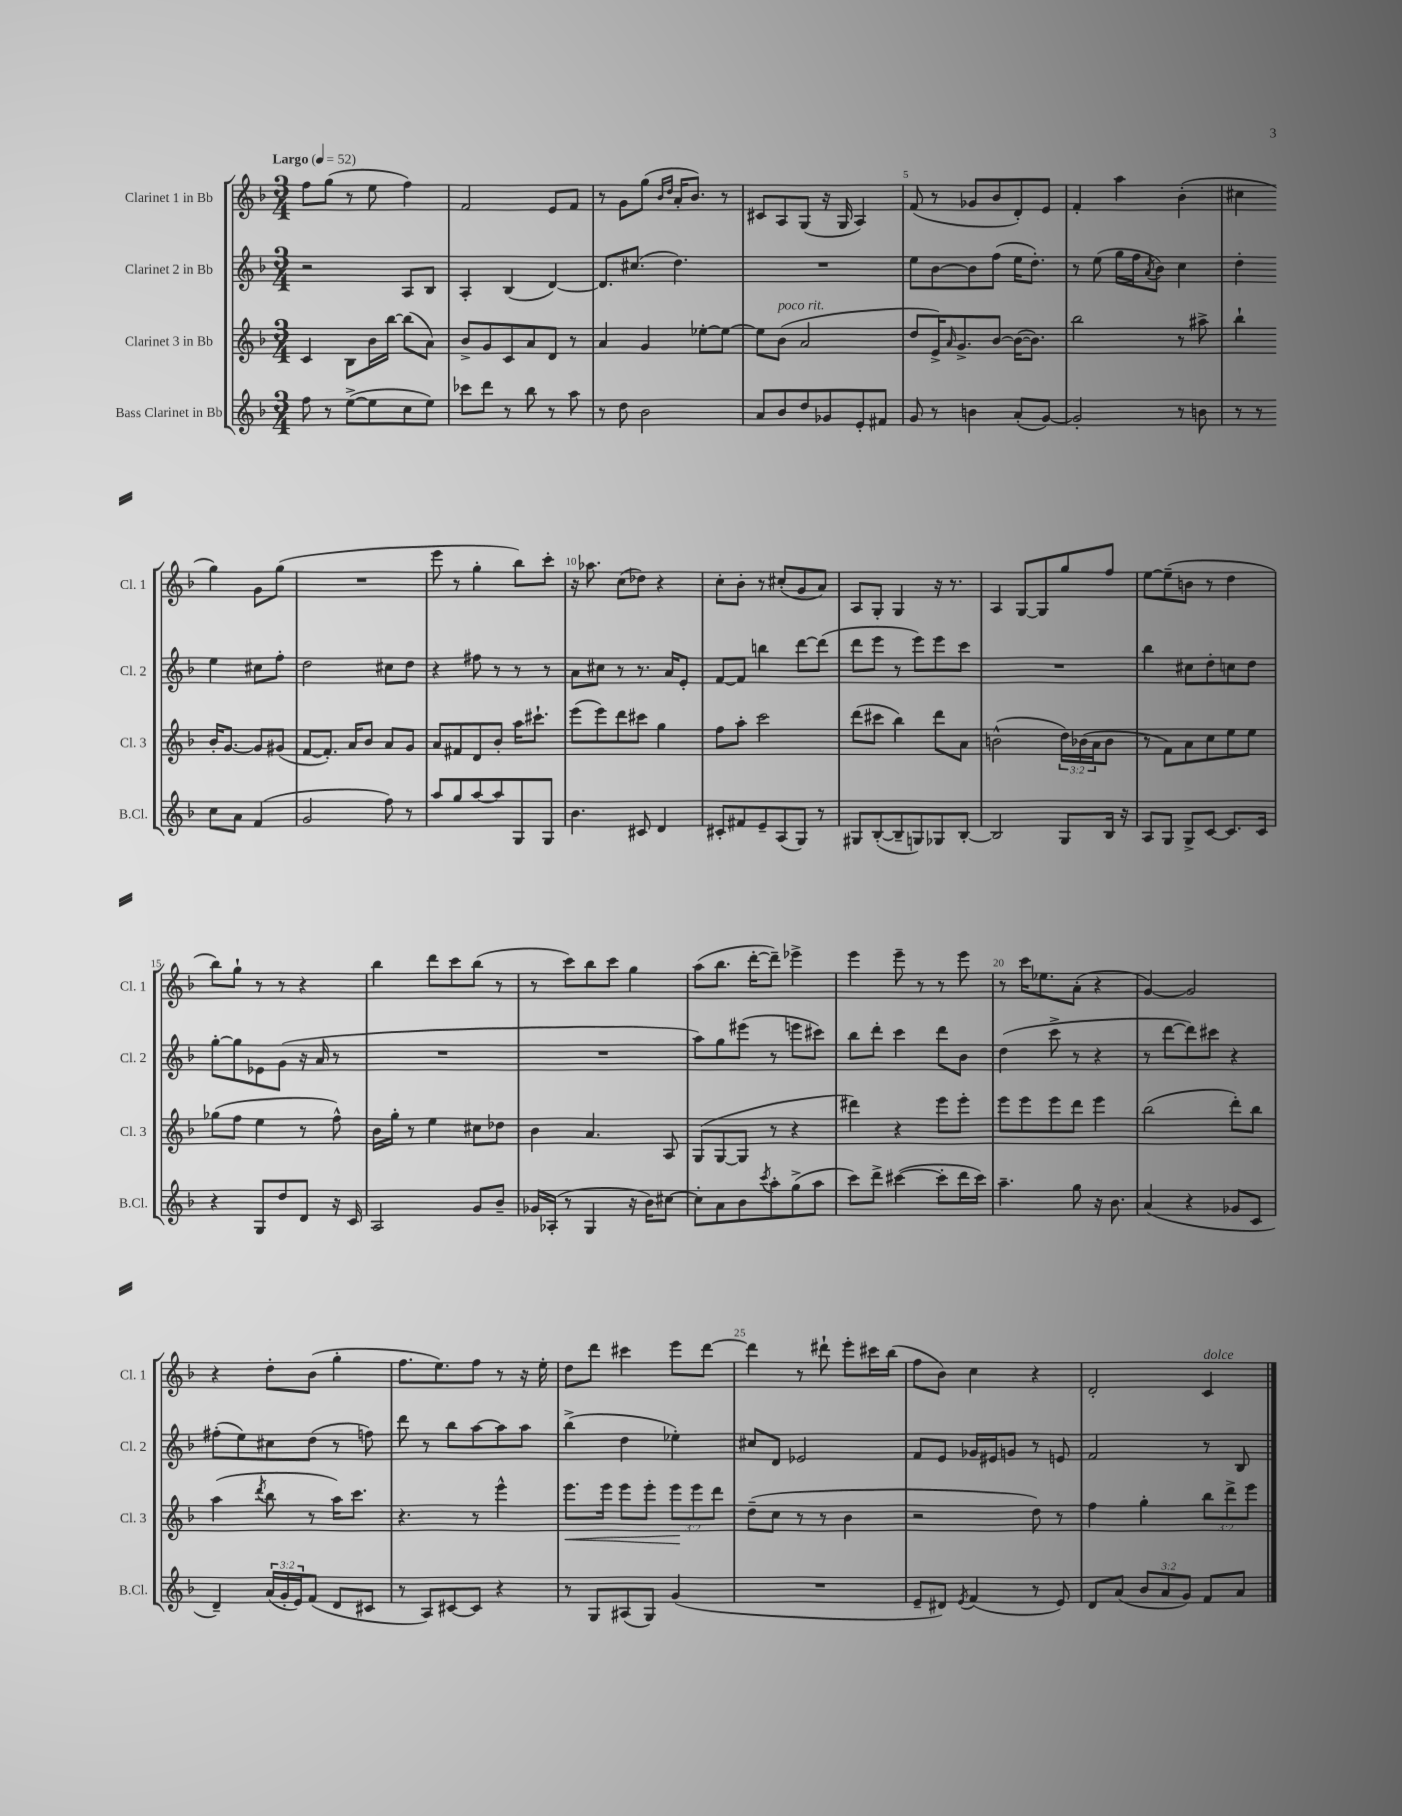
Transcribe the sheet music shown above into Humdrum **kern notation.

**kern	**kern	**dynam	**kern	**kern
*part4	*part3	*part3	*part2	*part1
*staff4	*staff3	*staff3	*staff2	*staff1
*I"Bass Clarinet in Bb	*I"Clarinet 3 in Bb	*	*I"Clarinet 2 in Bb	*I"Clarinet 1 in Bb
*I'B.Cl.	*I'Cl. 3	*	*I'Cl. 2	*I'Cl. 1
*clefG2	*clefG2	*	*clefG2	*clefG2
*k[b-]	*k[b-]	*	*k[b-]	*k[b-]
*M3/4	*M3/4	*	*M3/4	*M3/4
*MM52	*MM52	*	*MM52	*MM52
=1	=1	=1	=1	=1
!	!	!	!	!LO:TX:a:B:t=Largo
8ff\	4c/	.	2r	8ff\L
8r	.	.	.	(8gg\J
([8ee^\L	8B-\L	.	.	8r
8ee\]	16b-\L	.	.	8ee\
.	[16bb-\JJ	.	.	.
8cc\	(8bb-\L]	.	8A/L	4ff\)
8ee\J)	8a\J)	.	8B-/J	.
=2	=2	=2	=2	=2
8ccc-X\L	8b-^/L	.	4A'/	2f/
8ddd\J	8g/	.	.	.
8r	8c/	.	(4B-/	.
8bb-\	8a/	.	.	.
8r	8d/J	.	[4d/)	8e/L
8aa\	8r	.	.	8f/J
=3	=3	=3	=3	=3
8r	4a/	.	8.d/L]	8r
8dd\	.	.	.	8g\L
.	.	.	(8.cc#X/J	.
2b-\	4g/	.	.	(8gg\J
.	.	.	.	16qqb-/LL
.	.	.	.	16qqdd/JJ
.	.	.	4.dd\)	16a'/KL
.	.	.	.	8.b-/J)
.	[8ee-X'\L	.	.	.
.	8ee-\J_	.	.	8r
=4	=4	=4	=4	=4
8a/L	8ee-\L]	.	2.r	8c#X/L
!	!LO:TX:a:i:t=poco rit.	!	!	!
8b-/	(8b-\J	.	.	8A/
8dd/	2a/	.	.	(8G/J
8g-X/	.	.	.	16r
.	.	.	.	16G/
8e'/	.	.	.	4A/)
8f#X/J	.	.	.	.
=5	=5	=5	=5	=5
8g/	8dd/L	.	8ee\L	(8f/
8r	16e^/K)	.	[8b-\	8r
.	16qqa/	.	.	.
.	8.g^/	.	.	.
4bn\	.	.	8b-\]	8g-X/L
.	[8b-/J	.	(8ff\J	8b-/
(8a'/L	(16b-\KL_	.	16ee\KL	8d'/)
.	8.b-\J])	.	8.dd'\J)	.
[8g/J)	.	.	.	8e/J
=6	=6	=6	=6	=6
2g'/]	2bb-\	.	8r	4f'/
.	.	.	(8ee\	.
.	.	.	16gg\LL	4aa\
.	.	.	16ff\J	.
.	.	.	8qa/	.
.	.	.	8b-\J)	.
8r	8r	.	4cc\	(4b-'\
8bn\	8aa#X^\	.	.	.
=7	=7	=7	=7	=7
8r	4bb-`\	.	4dd'\	4cc#X\
8r	.	.	.	.
8cc\L	16b-'/KL	.	4ee\	4gg\)
.	[8.g/J	.	.	.
8a\J	.	.	.	.
(4f/	8g/L]	.	8cc#X\L	8g\L
.	(8g#X/J	.	8ff'\J	(8gg\J
!!LO:LB:g=z
=8	=8	=8	=8	=8
2g/	[8f/L	.	2dd\	2.r
.	8.f'/J])	.	.	.
.	16a/KL	.	.	.
.	8b-/J	.	.	.
8ff\)	8a/L	.	8cc#X\L	.
8r	8g/J	.	8dd\J	.
=9	=9	=9	=9	=9
8aa/L	8a/L	.	4r	8eee\
8gg/	8f#X/	.	.	8r
[8aa/	8d/	.	8ff#X\	4gg'\
8aa/]	8b-'/J	.	8r	.
8G/	16aa\KL	.	8r	8bb-\L)
.	8.ccc#X`\J	.	.	.
8G/J	.	.	8r	8ccc'\J
=10	=10	=10	=10	=10
4.b-\	(8eee\L	.	8a\L	16r
.	.	.	.	8.aa-X\
.	8eee\)	.	8cc#X\J	.
.	8ddd\	.	8r	(8cc\L
8c#X/	8ccc#X\J	.	8.r	8dd-X\J)
4d/	4gg\	.	.	4r
.	.	.	16a/KL	.
.	.	.	8e'/J	.
=11	=11	=11	=11	=11
8c#X'/L	8ff\L	.	[8f/L	8cc'\L
8f#X/	8aa'\J	.	8f/J]	8b-'\J
8e~/	2ccc\	.	4bbn\	8r
(8A/	.	.	.	(8cc#X'/L
8G/J)	.	.	[8ddd\L	8g/
8r	.	.	(8ddd\J]	8a/J)
=12	=12	=12	=12	=12
8G#X/L	(8ddd\L	.	8ddd\L	8A/L
([8B-'/	8ccc#X\J	.	8eee\J	8G'/J
8B-~/]	4bb-\)	.	8r	4G/
8Gn/)	.	.	8eee\L)	.
8G-X/	8ddd\L	.	8eee\	16r
.	.	.	.	8.r
[8B-'/J	8a\J	.	8ccc\J	.
=13	=13	=13	=13	=13
2B-/]	(2bn^^\	.	2.r	4A/
.	.	.	.	[8G/L
.	.	.	.	8G/]
8G/L	24dd\LL)	.	.	8gg/
.	(24b-X\	.	.	.
.	24a\J	.	.	.
16B-/Jk	8b-\J	.	.	8ff/J
16r	.	.	.	.
=14	=14	=14	=14	=14
8A/L	8r	.	4bb-\	[8ee\L
8G/J	8f\L)	.	.	(8ee~\]
8G^/L	8a\	.	8cc#X\L	8bn\J
[8c/J	8cc\	.	8dd'\	8r
8.c/L]	8ee\	.	8ccn\	4dd\
.	8ee\J	.	8dd\J	.
16c/Jk	.	.	.	.
!!LO:LB:g=z
=15	=15	=15	=15	=15
4r	(8gg-X\L	.	[8gg'\L	8bb-\L)
.	8ff\J	.	8gg\]	8gg`\J
8G/L	4ee\	.	8e-X\	8r
8dd/	.	.	(8g\J	8r
8d/J	8r	.	16r	4r
.	.	.	16a/	.
16r	8ff^^\)	.	8r	.
16c/	.	.	.	.
=16	=16	=16	=16	=16
2A/	16b-\LL	.	2.r	4bb-\
.	16gg'\JJ	.	.	.
.	8r	.	.	.
.	4ee\	.	.	8ddd\L
.	.	.	.	8ccc\
8g/L	8cc#X\L	.	.	(8bb-\J
8b-~/J	8dd-X\J	.	.	8r
=17	=17	=17	=17	=17
16g-X/LL	4b-\	.	2.r	8r
(16A-X'/JJ	.	.	.	.
8r	.	.	.	8ccc\L)
4G/	4.a/	.	.	8bb-\
.	.	.	.	8ccc\J
16r	.	.	.	4gg\
16b-\KL)	.	.	.	.
[8cc#X\J	8A/	.	.	.
=18	=18	=18	=18	=18
8cc#'\L]	(8G/L	.	8aa\L)	(8aa\L
8a\	[8G/	.	8gg\	8.bb-\J
8b-\	8G/J]	.	(8eee#X\J	.
.	.	.	.	[16ddd'\KL
8qccc/	.	.	.	.
8aa'\	8r	.	8r	8ddd~\J])
(8gg^\	4r	.	8eeen\L	4eee-X^\
8aa\J	.	.	8ccc#X\J)	.
=19	=19	=19	=19	=19
8ccc\L)	4ddd#X\)	.	8bb-\L	4eee\
8ddd^\J	.	.	8ddd'\J	.
([4ccc#X\	4r	.	4ccc\	8eee~\
.	.	.	.	8r
8ccc#'\L]	8eee\L	.	8ddd\L	8r
16ddd\L	8eee'\J	.	8b-\J	8eee\
16ccc#\JJ)	.	.	.	.
=20	=20	=20	=20	=20
4.aa~\	8eee\L	.	(4dd\	8r
.	8eee\	.	.	16ccc\KL
.	.	.	.	8.ee-X\
.	8eee\	.	8ccc^\	.
8gg\	8ddd\J	.	8r	(8a'\J
16r	4eee\	.	4r	4r
8.b-\	.	.	.	.
=21	=21	=21	=21	=21
(4a/	(2bb-\	.	8r	[4g/)
.	.	.	[8ddd\L	.
4r	.	.	8ddd\])	2g/]
.	.	.	8ccc#X\J	.
8g-X/L	8ddd'\L)	.	4r	.
8c/J	8bb-\J	.	.	.
!!LO:LB:g=z
=22	=22	=22	=22	=22
4d~/)	(4aa\	.	(8ff#X'\L	4r
.	.	.	8ee\)	.
.	8qddd/	.	.	.
(24a/LL	8bb-\	.	8cc#X\	8dd'\L
24g'/	.	.	.	.
24e/J)	.	.	.	.
(8f/J	8r	.	(8dd\J	(8b-\J
8d/L	16aa\KL)	.	8r	4gg'\
.	8.ccc\J	.	.	.
8c#X/J	.	.	8ffn\)	.
=23	=23	=23	=23	=23
8r	4.r	.	8ddd\	8.ff\L
8A/L)	.	.	8r	.
.	.	.	.	8.ee\)
[8c#X/	.	.	8bb-\L	.
8c#/J]	8r	.	[8aa\	8ff\J
4r	4eee^^\	.	8aa\]	8r
.	.	.	8aa\J	16r
.	.	.	.	16ee'\
=24	=24	=24	=24	=24
!	!	!LO:HP:b	!	!
8r	8.eee\L	<	(4bb-^\	8dd\L
8G/L	.	.	.	8ddd\J
.	16eee\Jk	.	.	.
(8A#X/	8eee\L	.	4dd\	4ccc#X\
8G/J)	8eee'\J	.	.	.
(4g/	12eee\L	.	4ee-X'\)	8eee\L
.	12eee\	[	.	.
.	.	.	.	[8ddd\J
.	12ddd\J	.	.	.
=25	=25	=25	=25	=25
2.r	(8dd~\L	.	8cc#X/L	4ddd\]
.	8cc\J	.	8d/J	.
.	8r	.	2e-X/	8r
.	8r	.	.	8ddd#X`\
.	4b-\	.	.	8eee'\L
.	.	.	.	16ccc#X\L
.	.	.	.	(16bb-\JJ
=26	=26	=26	=26	=26
8e~/L	2r	.	8f/L	8ff\L
8d#X/J)	.	.	8e/J	8b-\J)
8qe/	.	.	.	.
(4f/	.	.	16g-X/LL	4cc\
.	.	.	16e#X/J	.
.	.	.	8gn/J	.
8r	8dd\)	.	8r	4r
8e/)	8r	.	8en/	.
=27	=27	=27	=27	=27
8d/L	4ff\	.	2f/	2d'/
(8a/J	.	.	.	.
12b-/L	4gg'\	.	.	.
12a/	.	.	.	.
12g/J)	.	.	.	.
!	!	!	!	!LO:TX:a:i:t=dolce
8f/L	12bb-\L	.	8r	4c/
.	12ddd^\	.	.	.
8a/J	.	.	8B-/	.
.	12eee\J	.	.	.
==	==	==	==	==
*-	*-	*-	*-	*-
